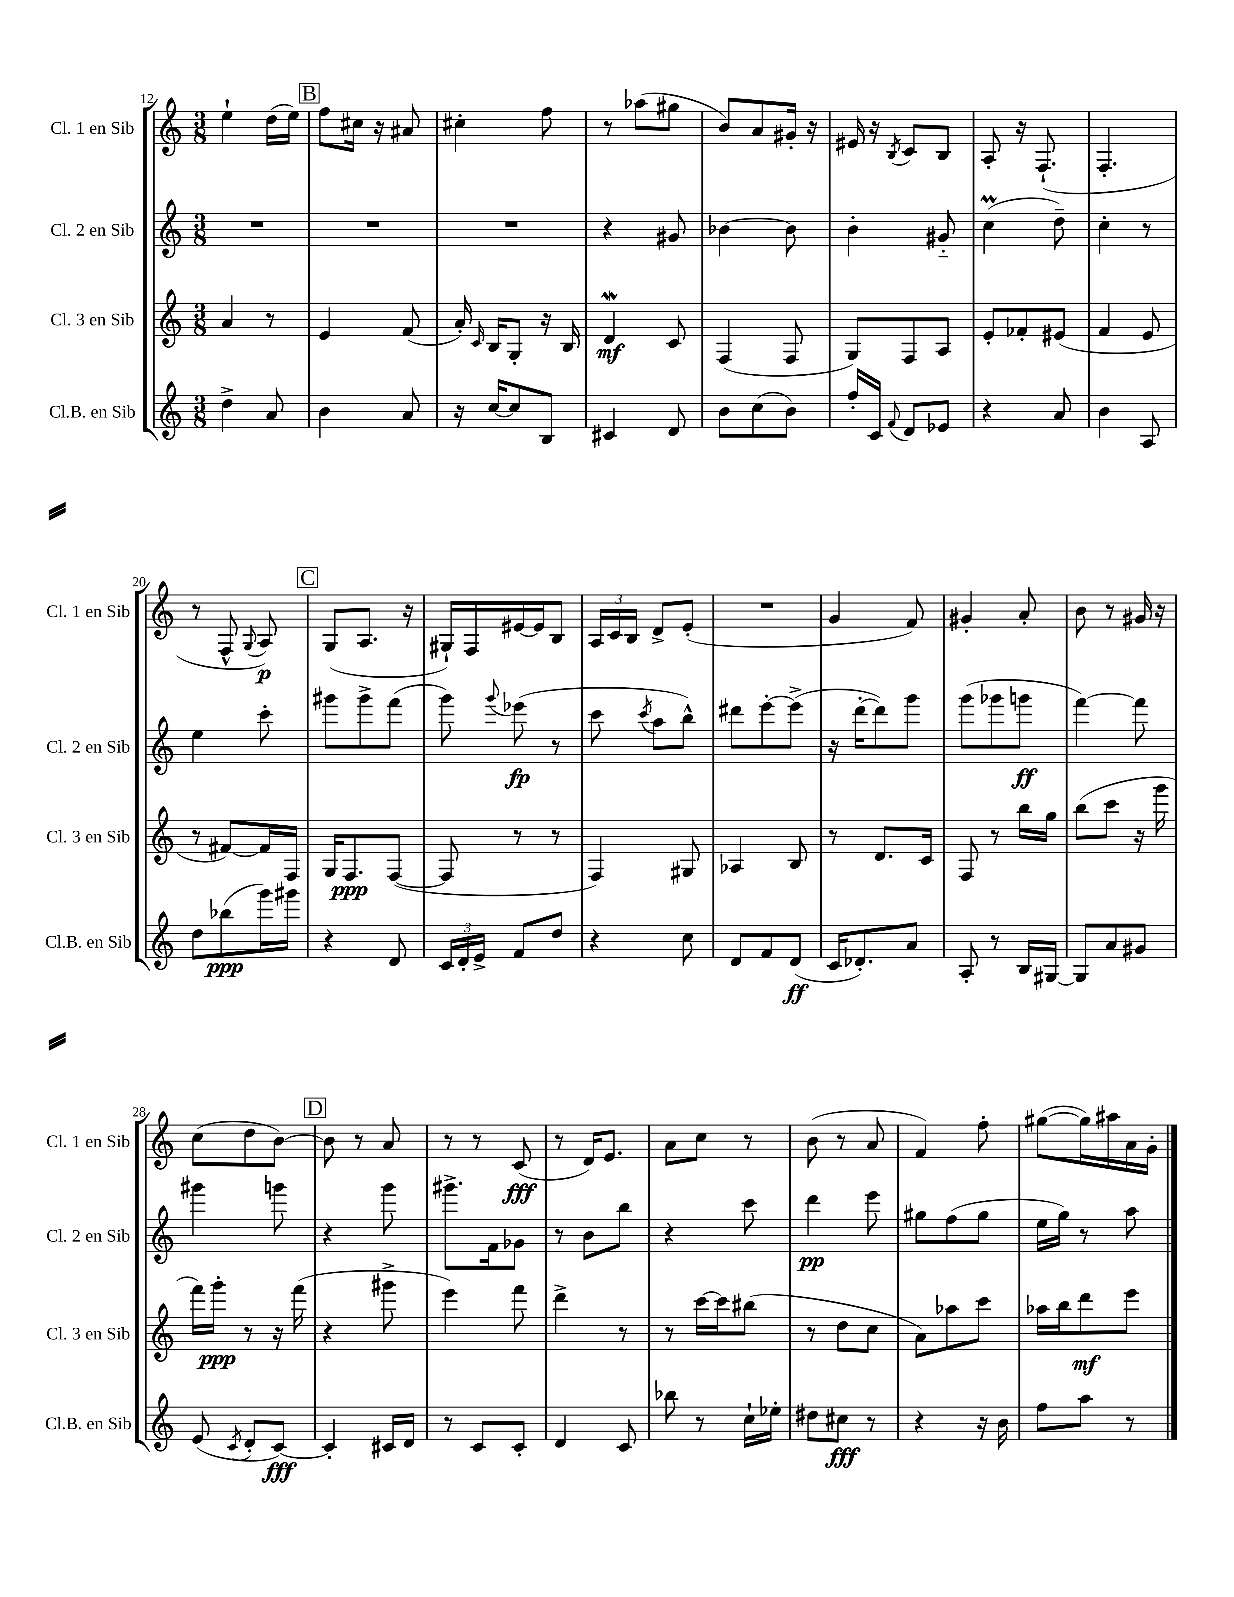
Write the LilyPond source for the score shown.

<<
\new StaffGroup <<
\new Staff = "s0" \with { instrumentName = "Cl. 1 en Sib" shortInstrumentName = "Cl. 1 en Sib" } {
    \clef treble \key c \major \numericTimeSignature \time 3/8
    \autoBeamOff e''4-! d''16[( e''16]) |
    \mark \markup { \box "B" } f''8[ cis''16] r16 ais'8 |
    cis''4-. f''8 |
    r8 aes''8[( gis''8] |
    b'8[) a'8 gis'16]-. r16 |
    eis'16 r16 \acciaccatura { b8 } c'8[ b8] |
    a8-. r16 f8.-!( |
    f4.-. |
    r8 f8-^ \appoggiatura { g8 } a8\p) |
    \mark \markup { \box "C" } g8[( a8.] r16 |
    gis16[-!) f16 eis'16~ eis'16 b8] |
    \tuplet 3/2 { a16[ c'16 b16] } d'8[-> e'8]-.( |
    R4. |
    g'4 f'8) |
    gis'4-. a'8-. |
    b'8 r8 gis'16 r16 |
    c''8[( d''8 b'8]~) |
    \mark \markup { \box "D" } b'8 r8 a'8 |
    r8 r8 c'8\fff( |
    r8 d'16[) e'8.] |
    a'8[ c''8] r8 |
    b'8( r8 a'8 |
    f'4) f''8-. |
    gis''8[~( gis''16) ais''16 a'16 g'16]-. \bar "|." |
}
\new Staff = "s1" \with { instrumentName = "Cl. 2 en Sib" shortInstrumentName = "Cl. 2 en Sib" } {
    \clef treble \key c \major \numericTimeSignature \time 3/8
    \autoBeamOff R4. |
    \mark \markup { \box "B" } R4. |
    R4. |
    r4 gis'8 |
    bes'4~ bes'8 |
    b'4-. gis'8-_ |
    c''4\prall( d''8--) |
    c''4-. r8 |
    e''4 c'''8-. |
    \mark \markup { \box "C" } gis'''8[ gis'''8-> f'''8]( |
    g'''8) \appoggiatura { g'''8 } ees'''8\fp( r8 |
    c'''8 \acciaccatura { c'''8 } a''8[ b''8]-^) |
    dis'''8[ e'''8~-. e'''8]->( |
    r16 d'''16[~-. d'''8) g'''8] |
    g'''8[( ges'''8 g'''8]\ff |
    f'''4~) f'''8 |
    gis'''4 g'''8 |
    \mark \markup { \box "D" } r4 g'''8 |
    gis'''8.[-> f'16 ges'8] |
    r8 b'8[ b''8] |
    r4 c'''8 |
    d'''4\pp e'''8 |
    gis''8[ f''8( gis''8] |
    e''16[ g''16]) r8 a''8 \bar "|." |
}
\new Staff = "s2" \with { instrumentName = "Cl. 3 en Sib" shortInstrumentName = "Cl. 3 en Sib" } {
    \clef treble \key c \major \numericTimeSignature \time 3/8
    \autoBeamOff a'4 r8 |
    \mark \markup { \box "B" } e'4 f'8( |
    a'16-.) \grace { c'16 } b16[ g8]-. r16 b16 |
    d'4\mordent\mf c'8 |
    f4( f8 |
    g8[) f8 a8] |
    e'8[-. fes'8-. eis'8]( |
    f'4 e'8 |
    r8 fis'8[~) fis'16 f16] |
    \mark \markup { \box "C" } g16[ f8.\ppp f8]~( |
    f8 r8 r8 |
    f4) gis8 |
    aes4 b8 |
    r8 d'8.[ c'16] |
    f8 r8 b''16[ g''16] |
    b''8[( c'''8] r16 g'''16 |
    f'''16[) g'''16]-.\ppp r8 r16 f'''16( |
    \mark \markup { \box "D" } r4 gis'''8-> |
    e'''4) f'''8 |
    d'''4-> r8 |
    r8 c'''16[~ c'''16 bis''8]( |
    r8 d''8[ c''8] |
    a'8[) aes''8 c'''8] |
    aes''16[ b''16 d'''8\mf e'''8] \bar "|." |
}
\new Staff = "s3" \with { instrumentName = "Cl.B. en Sib" shortInstrumentName = "Cl.B. en Sib" } {
    \clef treble \key c \major \numericTimeSignature \time 3/8
    \autoBeamOff d''4-> a'8 |
    \mark \markup { \box "B" } b'4 a'8 |
    r16 c''16[~ c''8 b8] |
    cis'4 d'8 |
    b'8[ c''8( b'8]) |
    f''16[-. c'16] \appoggiatura { f'8 } d'8[ ees'8] |
    r4 a'8 |
    b'4 a8 |
    d''8[ bes''8\ppp( g'''16) gis'''16] |
    \mark \markup { \box "C" } r4 d'8 |
    \tuplet 3/2 { c'16[ d'16-. e'16]-> } f'8[ d''8] |
    r4 c''8 |
    d'8[ f'8 d'8]\ff( |
    c'16[ des'8.-.) a'8] |
    a8-. r8 b16[ gis16]~ |
    gis8[ a'8 gis'8] |
    e'8( \acciaccatura { c'8 } d'8[-. c'8]~\fff) |
    \mark \markup { \box "D" } c'4-. cis'16[ d'16] |
    r8 c'8[ c'8]-. |
    d'4 c'8 |
    bes''8 r8 c''16[-! ees''16]-. |
    dis''8[ cis''8]\fff r8 |
    r4 r16 b'16 |
    f''8[ a''8] r8 \bar "|." |
}
>>
>>
\layout { \context { \Score currentBarNumber = #12 } }
